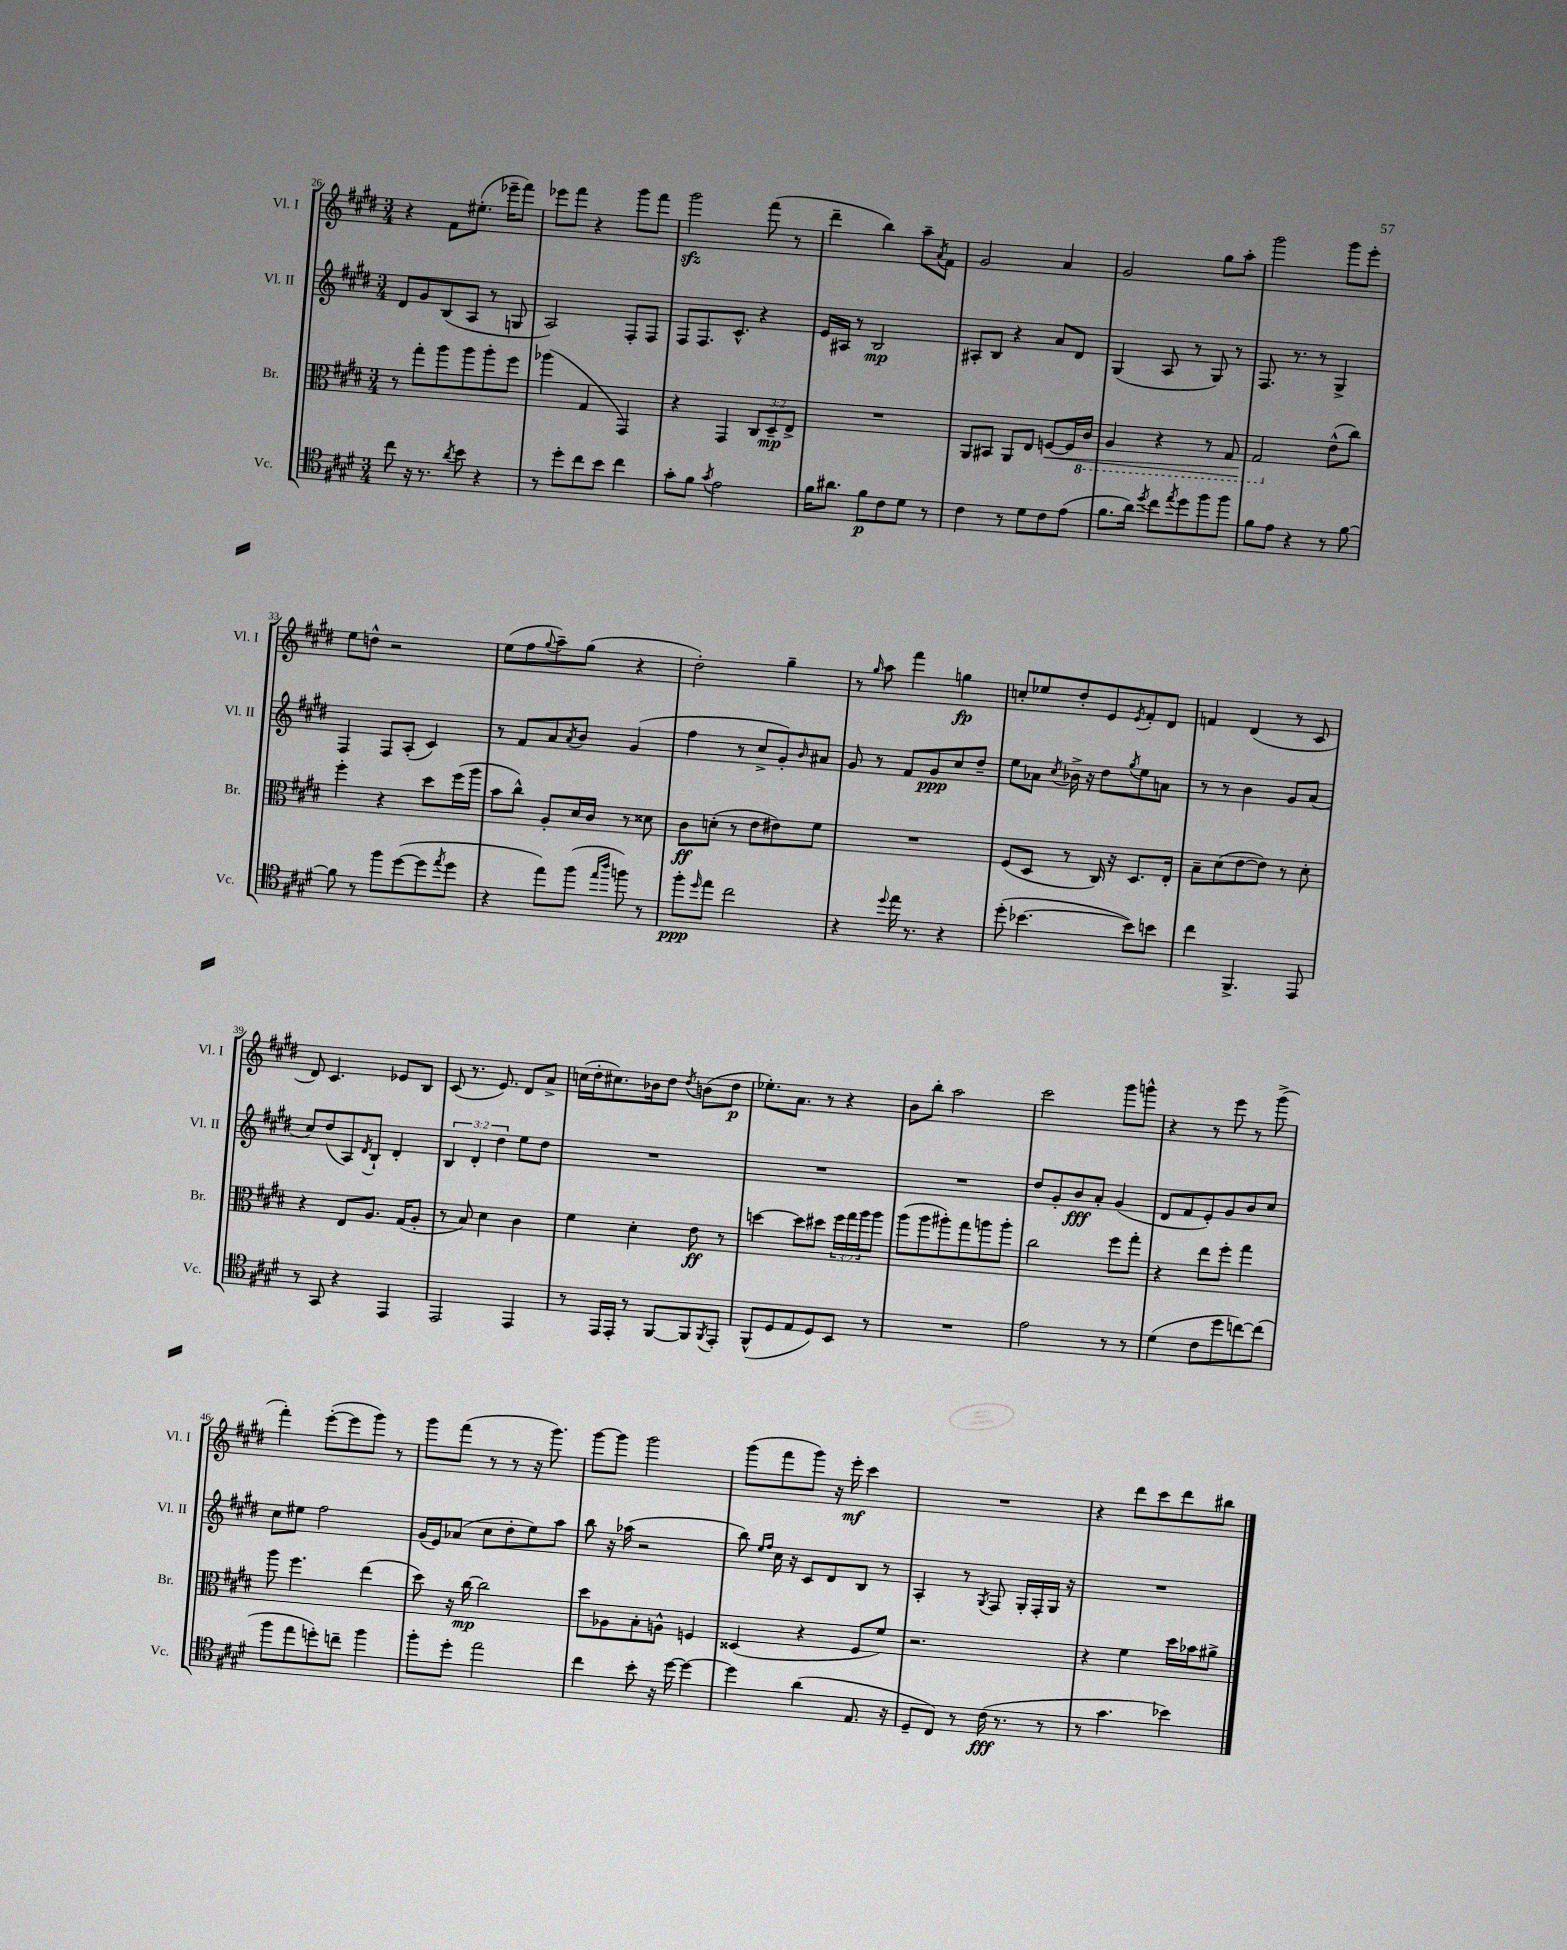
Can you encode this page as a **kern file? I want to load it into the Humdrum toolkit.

**kern	**kern	**kern	**kern
*staff4	*staff3	*staff2	*staff1
*clefC4	*clefC3	*clefG2	*clefG2
*k[f#c#g#d#]	*k[f#c#g#d#]	*k[f#c#g#d#]	*k[f#c#g#d#]
*M3/4	*M3/4	*M3/4	*M3/4
8cc#\	8r	8d#/L	4r
16r	8gg#'\L	8g#/	.
8.r	.	.	.
.	8aa\	(8B/	8f#\L
8qa/	.	.	.
8b\	8aa\	8A/J	(8.ee#'\J
4r	8aa'\	8r	.
.	.	.	16eee-~\LK
.	8ff#\J	8G/	8fff#\J)
=	=	=	=
8r	(4aa-\	2A/)	8eee-\L
8dd#'\L	.	.	8fff#\J
8cc#\	4G#/	.	4r
8b\J	.	.	.
4cc#\	4GG#/)	8F#'/L	8ggg#\L
.	.	8F#/J	8fff#\J
=	=	=	=
8g#'\L	4r	8F#/L	2ggg#\
8f#\J	.	8.F#/	.
8qg#/	.	.	.
2e\	4GG#/	.	.
.	.	8.c#^^/J	.
.	12C#/L	4r	(8fff#\
.	12D#~/	.	.
.	.	.	8r
.	12E^/J	.	.
=	=	=	=
16f#\LK	2.r	16e/LL	4ddd#~\
8.a#\J	.	16A#/JJ	.
.	.	8r	.
8f#\L	.	2B/	4bb\)
8c#\	.	.	.
8d#\J	.	.	8aa~\L
.	.	.	8qa/
8r	.	.	8f#\J
=	=	=	=
4c#\	8AA/L	8A#'/L	2g#/
.	8BB#/J	8B/J	.
8r	8AA/L	4r	.
8d#\L	8E/J	.	.
8c#\	[8F/L	8a/L	4a/
(8e\J	16F/]L	8d#/J	.
.	16C#/JJ	.	.
=	=	=	=
8.f#\L	4AA/	(4G#/	2g#/
16a\Jk)	.	.	.
8qdd#/	.	.	.
8cc#\L	4r	8A/	.
8qee/	.	.	.
8dd#\	.	8r	.
8ff#\	8r	8G#/)	8gg#\L
8ff#\J	8GG#/	8r	8aa'\J
=	=	=	=
8f#\L	2GG#/	8.F#/	2ggg#\
8e\J	.	.	.
.	.	8.r	.
4r	.	.	.
.	.	8r	.
8r	(8e^^\L	4G#^/	8ggg#\L
[8f#\	8cc#\J)	.	8eee'\J
=	=	=	=
8f#\]	4ff#'\	4F#/	8ee\L
8r	.	.	8dd^^\J
8ff#\L	4r	8F#/L	2r
([8dd#\	.	(8A'/J	.
8dd#\]	8dd#\L	4c#/)	.
8qee/	.	.	.
8dd#\J	(16ff#\L	.	.
.	16aa\JJ	.	.
=	=	=	=
4r	8b\L	8r	(8ee\L
.	8cc#^^\J)	8f#/L	8ff#\
.	.	.	8qqgg#/
8ee\L)	8A'/L	8a/	8aa~\)
.	.	8qa/	.
(8ff#\J	16d#/L	8b/J	(8gg#\J
.	16c#/JJ	.	.
16qqee/LL	.	.	.
16qqaa/JJ	.	.	.
8ff\)	8r	(4g#/	4r
8r	8d##\	.	.
=	=	=	=
8ff#'\L	8c#\L	4ff#\	2dd#'\)
16qqdd#/	.	.	.
8ee\J	(8d'\J	.	.
2cc#\	8r	8r	.
.	8e\L	8cc#^/L	.
.	8e#\)	8g#'/)	4gg#~\
.	.	16qqb/	.
.	8f#\J	8a#/J	.
=	=	=	=
4r	2.r	8g#/	8r
.	.	.	16qqgg#/
.	.	8r	8aa\
8qqdd#/	.	.	.
16ee\	.	8f#/L	4fff#\
8.r	.	.	.
.	.	8g#/	.
4r	.	8cc#/	4gg\
.	.	8dd#~/J	.
=	=	=	=
(8dd#'\	(8F#/L	8ee\L	8cc'/L
[4.b-\	8D#/J	8a-\J	8ee-/
.	.	8qcc#/	.
.	8r	16b-^\	8dd#'/
.	.	16r	.
.	16C#/)	8dd#\L	8e/
.	16r	.	.
.	.	8qgg#/	8qe/
8b-\]L)	8.D#/L	8ee\	8f#'/
8b\J	.	8a\J	8d#/J
.	16E'/Jk	.	.
=	=	=	=
4cc#\	8B~\L	8r	4f/
.	(8d#\	8r	.
4.FF#^/	[8e\	4b\	(4d#/
.	8e\]J)	.	.
.	8r	8g#/L	8r
8EE/	8d#'\	(8a/J	8c#/
=	=	=	=
8r	4r	8cc#/L)	8d#/)
8GG#/	.	(8dd#/	4.c#/
4r	8E/L	8A/)	.
.	.	8qd#/	.
.	8.A/J	8B`/J	.
4EE/	.	4d#'/	8e-/L
.	(16G#/LK	.	.
.	8A'/J	.	8B/J
=	=	=	=
2EE/	8r	6B/	(8c#/
.	8B/)	.	8.r
.	.	6d#'/	.
.	4d#\	.	.
.	.	.	8.e/)
.	.	6dd#\	.
4EE/	4c#\	8ee\L	8d#/L
.	.	8dd#\J	8a^/J
=	=	=	=
8r	4f#\	2.r	(16cc\LL
.	.	.	16dd#'\J
16EE/LL	.	.	8.cc#\)
16EE'/JJ	.	.	.
8r	4d#'\	.	.
.	.	.	16b-\k
[8FF#/L	.	.	8dd#\J
.	.	.	8qdd#/
8FF#/]	8e\	.	(8b\L
8qFF#/	.	.	.
8EE'/J	8r	.	8dd#\J
=	=	=	=
(8FF#^^/L	[4dd\	2.r	8.ee-'\L)
8D#/	.	.	.
.	.	.	8.a\J
8E/	8dd\]L	.	.
8D#/)	8dd#\J	.	8r
8BB/J	24ff#\LL	.	4r
.	24gg#\	.	.
.	24aa\J	.	.
8r	8aa\J	.	.
=	=	=	=
2.r	(8aa\L	2.r	8b\L
.	8aa\	.	8bb'\J
.	8aa#'\)	.	2aa\
.	8gg#\	.	.
.	8aa\	.	.
.	8aa'\J	.	.
=	=	=	=
2e\	2cc#\	8dd#/L	2ccc#\
.	.	8g#'/	.
.	.	8b/	.
.	.	8a'/J	.
8r	8ff#\L	(4g#/	8ggg#\L
8r	8gg#'\J	.	8ggg^^\J
=	=	=	=
(4d#\	4r	8d#/L	4r
.	.	8f#/	.
8c#\L	8ee\L	8e'/)	8r
8dd#\	8ff#'\J	8g#/	8eee\
[8cc\)	4gg#\	8b/	8r
(8cc\]J	.	8cc#/J	(8ggg#^\
=	=	=	=
8ff#\L	8aa\	8cc#\L	4fff#'\)
8ee\	4.ff#\	8ee#\J	.
8dd'\)	.	2ff#\	([8eee'\L
8cc~\J	.	.	8eee\]
4ff#\	(4ee\	.	8ggg#\J)
.	.	.	8r
=	=	=	=
8ff#'\L	8dd#\)	(16g#/LL	8ggg#\L
.	.	16e/J)	.
8dd#'\J	16r	(8a-/J	(8fff#\J
.	[16cc#\	.	.
2ee\	2cc#\]	8cc#\L	8r
.	.	8dd#'\	8r
.	.	8ee\)	16r
.	.	.	8.ggg#\)
.	.	8aa\J	.
=	=	=	=
4cc#\	8dd#\L	8bb\	[8ggg#\L
.	8A-\	16r	8ggg#\]J
.	.	(16aa-\	.
8b'\	8B'\	2r	2ggg#\
16r	8A^^\J	.	.
[16dd#\	.	.	.
4dd#\_	4F/	.	.
=	=	=	=
4dd#\]	(4D##/	8bb\)	(8ggg#\L
.	.	16qqee/LL	.
.	.	16qqff#/JJ	.
.	.	16cc#\	8fff#\
.	.	16r	.
(4a\	4r	8c#/L	8ggg#\J)
.	.	8d#/	16r
.	.	.	16eee'\
8.E/	8F#/L	8B/J	4ccc#\
.	8f#/J)	8r	.
16r	.	.	.
=	=	=	=
8D#~/L	2.r	4A'/	2.r
8C#/J)	.	.	.
8r	.	8r	.
.	.	8qG#/	.
(16c#\	.	8F#/	.
8.r	.	.	.
.	.	16G#'/LL	.
.	.	16F#'/	.
8r	.	16G#/JJ	.
.	.	16r	.
=	=	=	=
8r	4r	2.r	4r
4.g#\	.	.	.
.	4f#\	.	8ddd#\L
.	.	.	8ccc#\
4b-\)	16dd#\LL	.	8ddd#\
.	16b-\J	.	.
.	8a#^\J	.	8bb#\J
==	==	==	==
*-	*-	*-	*-
